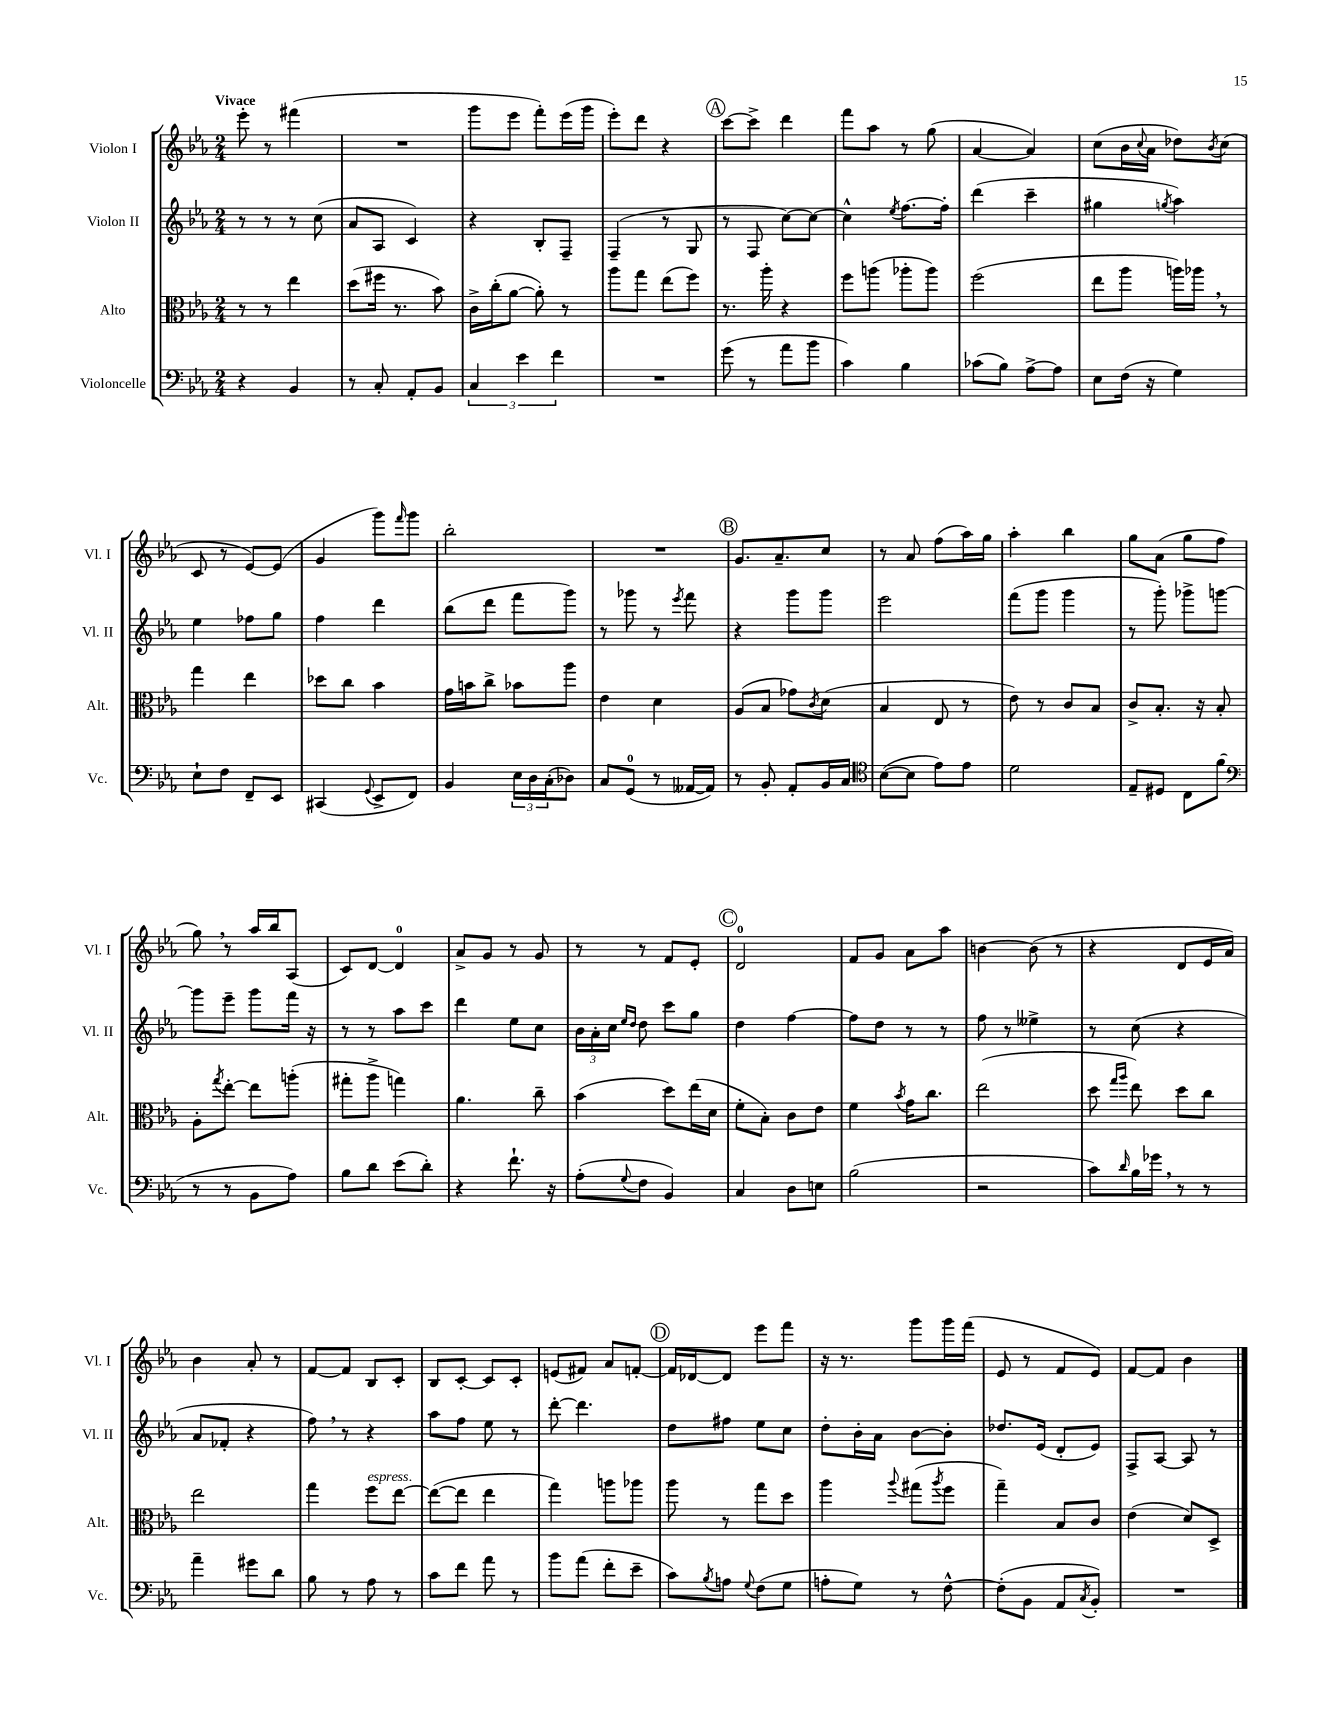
<<
\new StaffGroup <<
\new Staff = "s0" \with { instrumentName = "Violon I" shortInstrumentName = "Vl. I" } {
    \clef treble \key ees \major \numericTimeSignature \time 2/4 \tempo "Vivace"
    ees'''8-. r8 fis'''4( |
    R2 |
    g'''8 ees'''8 f'''8-.) ees'''16( g'''16 |
    ees'''8-.) d'''8 r4 |
    \mark \markup { \circle "A" } c'''8~ c'''8-> d'''4 |
    f'''8 aes''8 r8 g''8( |
    aes'4~ aes'4) |
    c''8( bes'16 \appoggiatura { c''8 } aes'16 des''8) \acciaccatura { bes'8 } c''8( |
    c'8 r8 ees'8~) ees'8( |
    g'4 g'''8) \grace { f'''16 } g'''8 |
    bes''2-. |
    R2 |
    \mark \markup { \circle "B" } g'8. aes'8.-- c''8 |
    r8 aes'8 f''8( aes''16) g''16 |
    aes''4-. bes''4 |
    g''8 aes'8( g''8 f''8 |
    g''8) \breathe r8 aes''16 bes''16 aes8( |
    c'8) d'8~ d'4-0 |
    aes'8-> g'8 r8 g'8 |
    r8 r8 f'8 ees'8-. |
    \mark \markup { \circle "C" } d'2-0 |
    f'8 g'8 aes'8 aes''8 |
    b'4~ b'8( r8 |
    r4 d'8 ees'16 aes'16) |
    bes'4 aes'8-. r8 |
    f'8~ f'8 bes8 c'8-. |
    bes8 c'8~-. c'8 c'8-. |
    e'8( fis'8) aes'8 f'8~-. |
    \mark \markup { \circle "D" } f'16 des'16~ des'8 ees'''8 f'''8 |
    r16 r8. g'''8 g'''16 f'''16( |
    ees'8 r8 f'8 ees'8) |
    f'8~ f'8 bes'4 \bar "|." |
}
\new Staff = "s1" \with { instrumentName = "Violon II" shortInstrumentName = "Vl. II" } {
    \clef treble \key ees \major \numericTimeSignature \time 2/4
    r8 r8 r8 c''8( |
    aes'8 aes8 c'4) |
    r4 bes8-. f8-- |
    f4--( r8 g8 |
    \mark \markup { \circle "A" } r8 f8 c''8~) c''8~ |
    c''4-^ \acciaccatura { ees''8 } f''8.~ f''16-. |
    d'''4( c'''4-- |
    gis''4 \acciaccatura { g''8 } aes''4) |
    ees''4 fes''8 g''8 |
    f''4 d'''4 |
    bes''8( d'''8 f'''8 g'''8) |
    r8 ges'''8 r8 \acciaccatura { ees'''8 } f'''8 |
    \mark \markup { \circle "B" } r4 g'''8 g'''8 |
    ees'''2 |
    f'''8( g'''8 g'''4 |
    r8 g'''8-.) ges'''8-> g'''8~ |
    g'''8 ees'''8-- g'''8 f'''16 r16 |
    r8 r8 aes''8 c'''8 |
    d'''4 ees''8 c''8 |
    \tuplet 3/2 { bes'16 aes'16-. c''16 } \grace { ees''16 d''16 } d''8 c'''8 g''8 |
    \mark \markup { \circle "C" } d''4 f''4~ |
    f''8 d''8 r8 r8 |
    f''8 r8 eeses''4-> |
    r8 c''8( r4 |
    aes'8 fes'8-. r4 |
    f''8) \breathe r8 r4 |
    aes''8 f''8 ees''8 r8 |
    d'''8~-. d'''4. |
    \mark \markup { \circle "D" } d''8 fis''8 ees''8 c''8 |
    d''8-. bes'16-. aes'16 bes'8~ bes'8-. |
    des''8. ees'16( d'8-. ees'8) |
    f8-> aes8~ aes8 r8 \bar "|." |
}
\new Staff = "s2" \with { instrumentName = "Alto" shortInstrumentName = "Alt." } {
    \clef alto \key ees \major \numericTimeSignature \time 2/4
    r8 r8 ees''4 |
    d''8( fis''16 r8. bes'8) |
    c'16-> c''16-.( aes'8~ aes'8-.) r8 |
    aes''8 g''8 ees''8( f''8) |
    \mark \markup { \circle "A" } r8. aes''16-. r4 |
    f''8 a''8( aes''8-. aes''8) |
    f''2( |
    ees''8 aes''8 a''16) aes''16 \breathe r8 |
    g''4 ees''4 |
    des''8 c''8 bes'4 |
    g'16 b'16 c''8-> bes'8 aes''8 |
    ees'4 d'4 |
    \mark \markup { \circle "B" } aes8( bes8 ges'8) \acciaccatura { c'8 } d'8( |
    bes4 ees8 r8 |
    ees'8) r8 c'8 bes8 |
    c'8-> bes8.-. r16 bes8-. |
    aes8-. \acciaccatura { g''8 } ees''8~-. ees''8 a''8-.( |
    gis''8-. aes''8-> g''4) |
    aes'4. c''8-- |
    bes'4( d''8) ees''16( d'16 |
    \mark \markup { \circle "C" } f'8-. bes8-.) c'8 ees'8 |
    f'4 \acciaccatura { bes'8 } g'16 c''8. |
    ees''2( |
    d''8 \grace { g''16 aes''16 } ees''8) d''8 c''8 |
    ees''2 |
    g''4 f''8^\markup { \italic "espress." } ees''8~ |
    ees''8~( ees''8 ees''4 |
    g''4) a''8 aes''8 |
    \mark \markup { \circle "D" } aes''8 r8 g''8 d''8 |
    aes''4 \appoggiatura { aes''8 } gis''8( \acciaccatura { aes''8 } f''8 |
    g''4--) bes8 c'8 |
    ees'4( d'8) d8-> \bar "|." |
}
\new Staff = "s3" \with { instrumentName = "Violoncelle" shortInstrumentName = "Vc." } {
    \clef bass \key ees \major \numericTimeSignature \time 2/4
    r4 bes,4 |
    r8 c8-. aes,8-. bes,8 |
    \tuplet 3/2 { c4 ees'4 f'4 } |
    R2 |
    \mark \markup { \circle "A" } g'8( r8 aes'8 bes'8 |
    c'4) bes4 |
    ces'8( bes8) aes8~-> aes8 |
    ees8 f16( r16 g4) |
    ees8-! f8 f,8-- ees,8 |
    cis,4( \appoggiatura { g,8 } ees,8-> f,8) |
    bes,4 \tuplet 3/2 { ees16 d16 c16-.( } des8) |
    c8 g,8-0( r8 aeses,16~ aeses,16) |
    \mark \markup { \circle "B" } r8 bes,8-. aes,8-. bes,16 c16 |
    \clef tenor bes8~( bes8 ees'8) ees'8 |
    d'2 |
    ees8-- dis8 c8 f'8( |
    \clef bass r8 r8 bes,8 aes8) |
    bes8 d'8 ees'8( d'8-.) |
    r4 f'8.-! r16 |
    aes8-.( \appoggiatura { g8 } f8 bes,4) |
    \mark \markup { \circle "C" } c4 d8 e8 |
    bes2( |
    r2 |
    c'8) \grace { d'16 } bes16 ges'16 \breathe r8 r8 |
    aes'4-- gis'8 d'8 |
    bes8 r8 aes8 r8 |
    c'8 f'8 aes'8 r8 |
    bes'8 aes'8( f'8-. ees'8-- |
    \mark \markup { \circle "D" } c'8) \acciaccatura { bes8 } a8 \appoggiatura { g8 } f8( g8 |
    a8-. g8) r8 f8~-^ |
    f8-.( bes,8 aes,8 \acciaccatura { c8 } bes,8-.) |
    R2 \bar "|." |
}
>>
>>
\layout { \context { \Score \remove "Bar_number_engraver" } }
